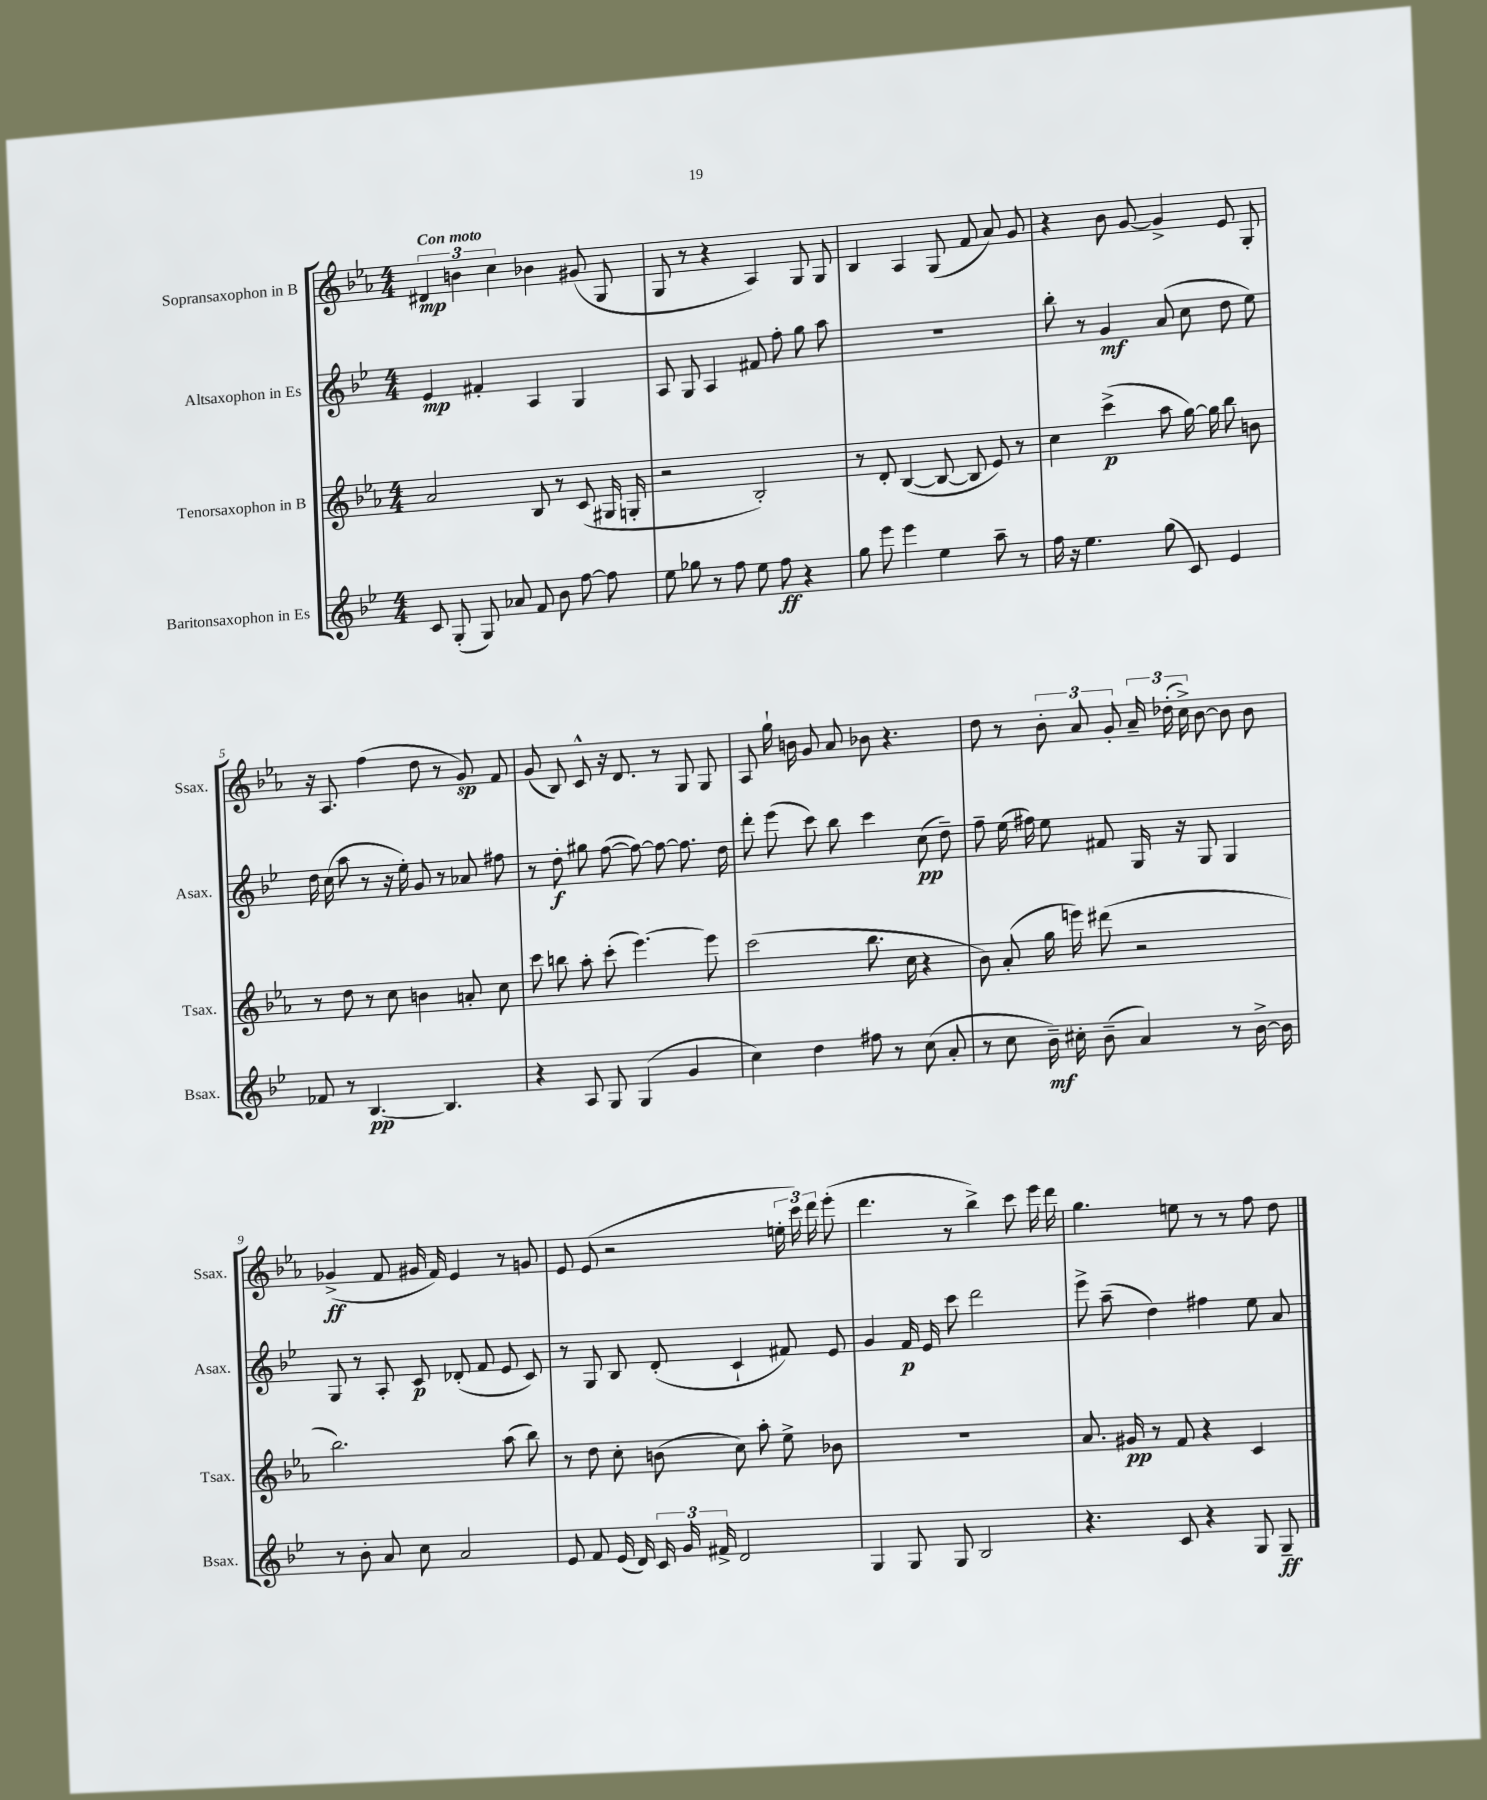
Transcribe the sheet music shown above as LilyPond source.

<<
\new StaffGroup <<
\new Staff = "s0" \with { instrumentName = "Sopransaxophon in B" shortInstrumentName = "Ssax." } {
    \clef treble \key ees \major \numericTimeSignature \time 4/4 \tempo "Con moto"
    \autoBeamOff \tuplet 3/2 { dis'4\mp b'4 c''4 } bes'4 gis'8( g8 |
    g8 r8 r4 aes4) g8 g8 |
    bes4 aes4 g8( f'8 aes'8) g'8 |
    r4 bes'8 g'8~ g'4-> ees'8 g8-. |
    r16 aes8. f''4( d''8 r8 g'8\sp) f'8 |
    g'8( bes8) c'8-^ r16 d'8. r8 g8 g8 |
    aes8 g''16-! b'16 g'8 aes'8 bes'8 r4. |
    d''8 r8 \tuplet 3/2 { bes'8-. aes'8 g'8-. } \tuplet 3/2 { aes'16-- des''16-.( c''16->) } bes'8~ bes'8 bes'8 |
    ges'4->\ff( f'8 gis'16 f'16) ees'4 r8 g'8 |
    ees'8 ees'8( r2 \tuplet 3/2 { e''16-. c'''16) d'''16 } ees'''8-.( |
    d'''4. r8 bes''4->) c'''8 ees'''16 d'''16 |
    g''4. e''8 r8 r8 f''8 d''8 \bar "|." |
}
\new Staff = "s1" \with { instrumentName = "Altsaxophon in Es" shortInstrumentName = "Asax." } {
    \clef treble \key bes \major \numericTimeSignature \time 4/4
    \autoBeamOff ees'4\mp fis'4-. a4 g4 |
    a8 g8 a4 fis'8 f''8-. g''8 a''8 |
    R1 |
    bes''8-. r8 g'4\mf a'8( c''8 d''8 ees''8) |
    d''16 c''16( a''8 r8 r16 ees''16-.) g'8 r8 aes'8 fis''8 |
    r8 d''8-.\f gis''8 f''8~( f''8~) f''8~ f''8. d''16 |
    d'''8-. ees'''8( c'''8) bes''8 c'''4 c''8\pp( d''8--) |
    f''8-- ees''16( fis''16) ees''8 fis'8 g16 r16 g8 g4 |
    g8 r8 a8-. c'8\p des'8-.( f'8 ees'8 c'8) |
    r8 g8 bes8 d'8-.( c'4-! fis'8) ees'8 |
    g'4 f'16\p ees'16 c'''8 d'''2 |
    ees'''8-> a''8--( d''4) fis''4 ees''8 a'8 \bar "|." |
}
\new Staff = "s2" \with { instrumentName = "Tenorsaxophon in B" shortInstrumentName = "Tsax." } {
    \clef treble \key ees \major \numericTimeSignature \time 4/4
    \autoBeamOff aes'2 bes8 r8 c'8( gis16 g16-. |
    r2 bes2-.) |
    r8 d'8-. bes4~( bes8~ bes8 ees'8) r8 |
    c''4 c'''4->\p( aes''8 g''16~) g''16 bes''8 b'8 |
    r8 d''8 r8 c''8 b'4 a'8-. c''8 |
    c'''8 b''8 aes''8-. c'''8-.( ees'''4.~) ees'''8 |
    c'''2( bes''8. c''16 r4 |
    bes'8) aes'8-.( g''16 e'''16) dis'''8( r2 |
    bes''2.) aes''8( bes''8) |
    r8 d''8 c''8-. b'8( c''8) aes''8-. ees''8-> bes'8 |
    r1 |
    aes'8. gis'16\pp r8 f'8 r4 c'4 \bar "|." |
}
\new Staff = "s3" \with { instrumentName = "Baritonsaxophon in Es" shortInstrumentName = "Bsax." } {
    \clef treble \key bes \major \numericTimeSignature \time 4/4
    \autoBeamOff c'8 g8-.( g8) aes'8 f'8 bes'8 f''8~ f''8 |
    ees''8 ges''8 r8 f''8 ees''8 f''8\ff r4 |
    g''8 ees'''8 ees'''4 ees''4 a''8-- r8 |
    f''16 r16 ees''4. g''8( c'8) ees'4 |
    fes'8 r8 bes4.~\pp bes4. |
    r4 a8 g8 g4( g'4 |
    c''4) d''4 fis''8 r8 c''8( a'8-. |
    r8 c''8 bes'16--\mf) cis''16-. bes'8--( a'4) r8 bes'16~-> bes'16 |
    r8 bes'8-. a'8 c''8 a'2 |
    ees'8 f'8 ees'16( d'16) \tuplet 3/2 { c'16 g'16 fis'16-> } d'2 |
    g4 g8 g8 bes2 |
    r4. c'8 r4 g8 g8--\ff \bar "|." |
}
>>
>>
